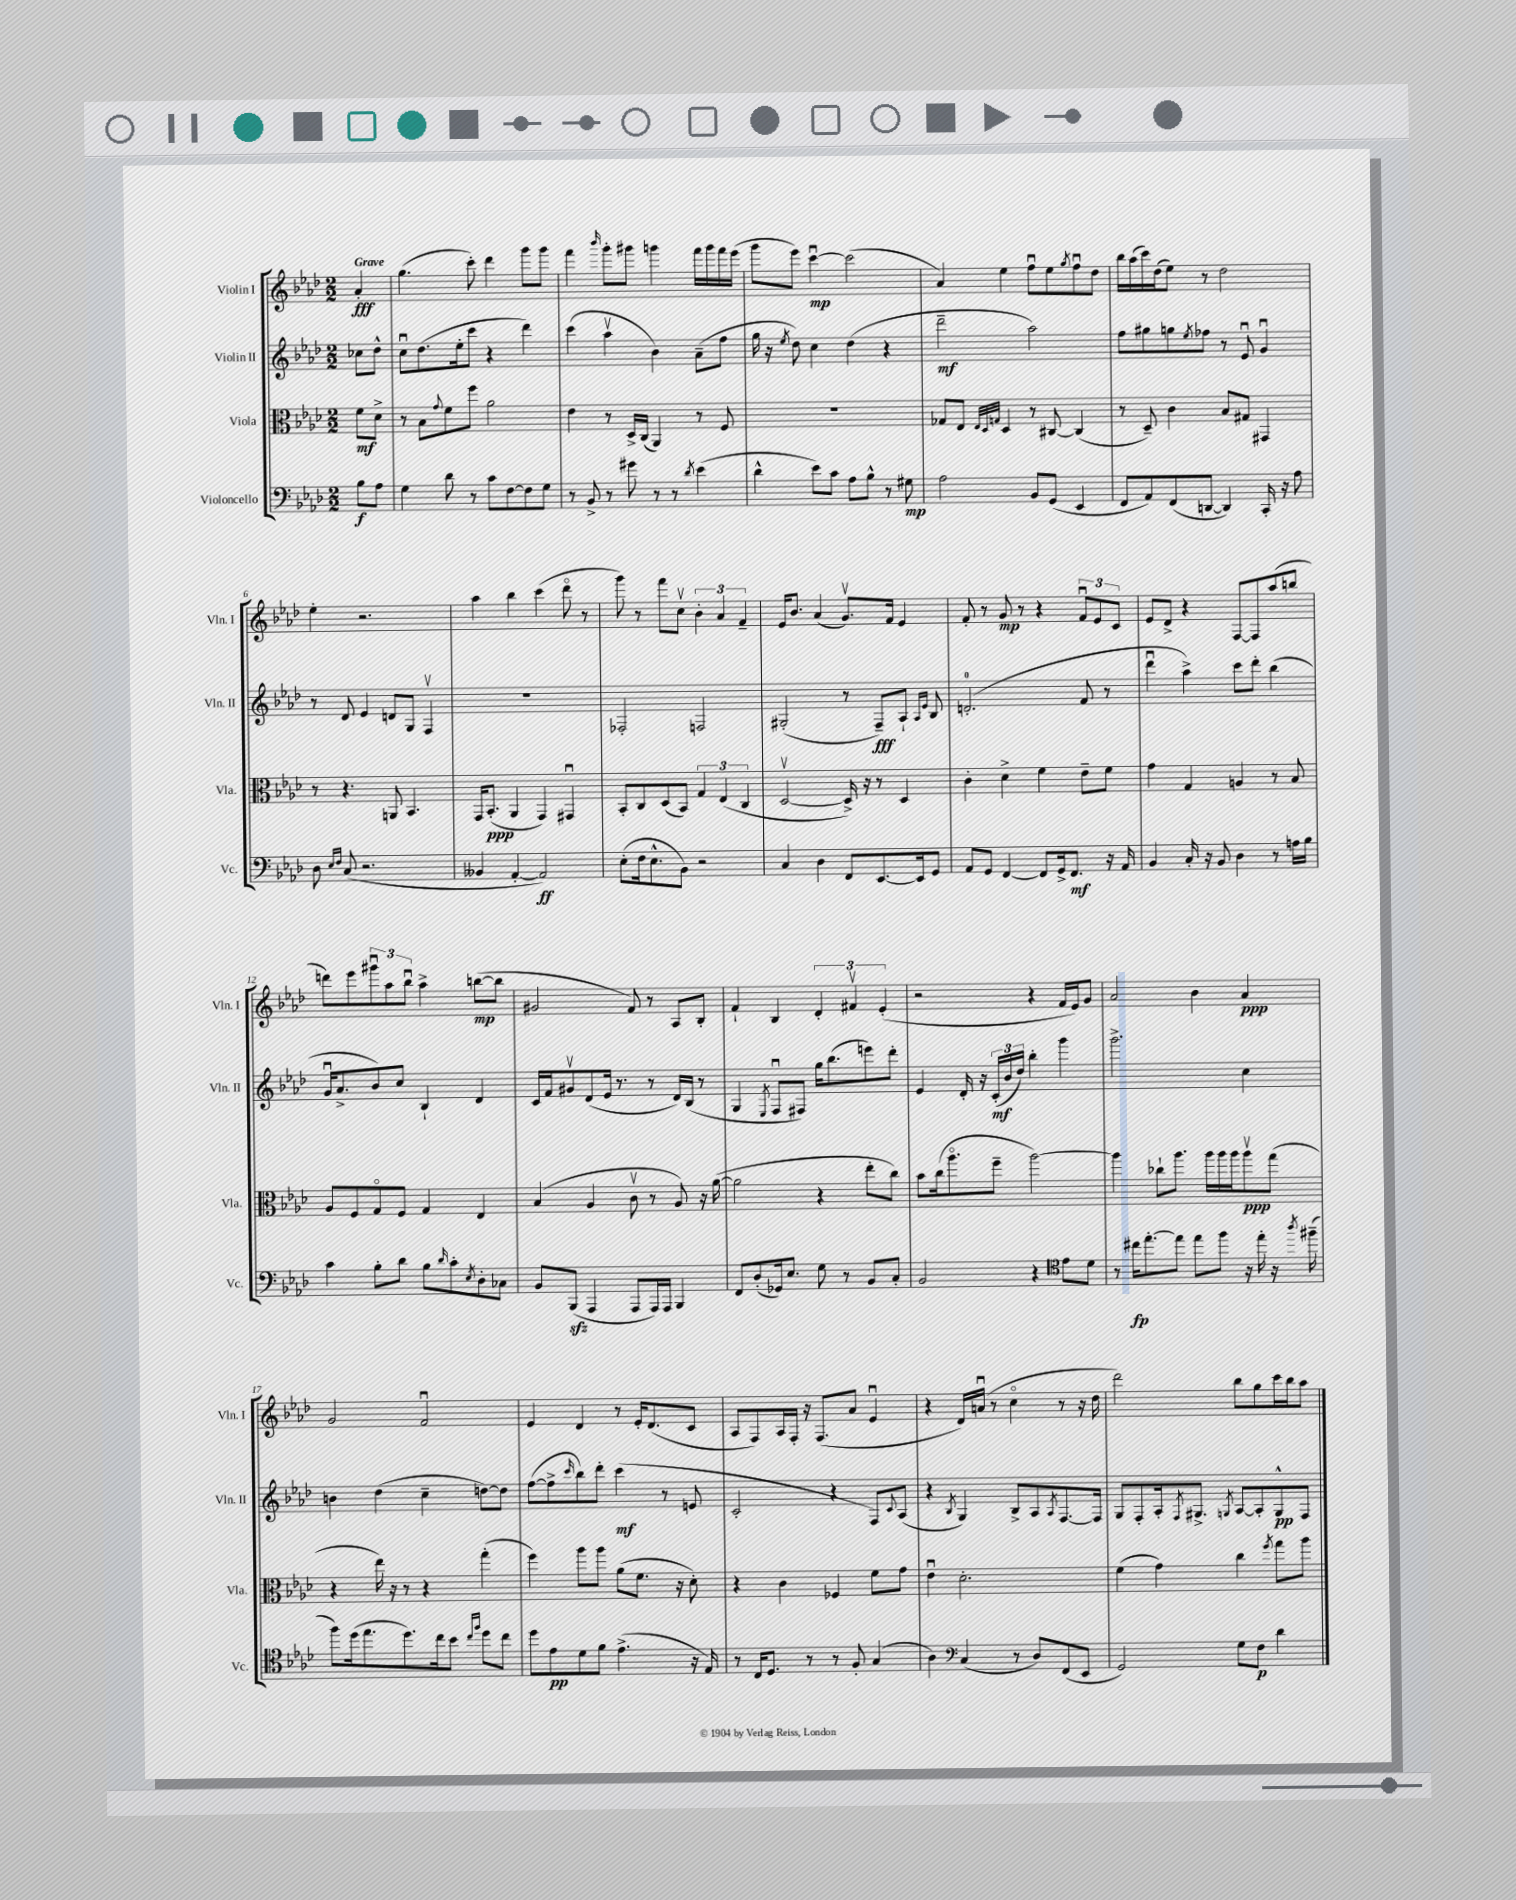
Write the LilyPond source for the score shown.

<<
\new StaffGroup <<
\new Staff = "s0" \with { instrumentName = "Violin I" shortInstrumentName = "Vln. I" } {
    \clef treble \key aes \major \numericTimeSignature \time 2/2 \partial 4 \tempo "Grave"
    aes'4-.\fff |
    g''4.( c'''8-.) des'''4 g'''8 g'''8 |
    f'''4 \grace { bes'''16 } g'''8-. gis'''8 g'''4 f'''16 g'''16 f'''16 ees'''16( |
    g'''8 ees'''8) c'''4~\downbow\mp c'''2( |
    aes'4) ees''4 f''8\downbow ees''8 \acciaccatura { g''8 } f''8\downbow des''8 |
    bes''16 aes''16( c'''16) des''16( ees''8) r8 des''2 |
    ees''4-. r2. |
    aes''4 bes''4 c'''4( des'''8\flageolet r8 |
    g'''8) r8 f'''8 c''8\upbow \tuplet 3/2 { bes'4-. aes'4 f'4-- } |
    ees'16 bes'8. aes'4( g'8.\upbow) f'16 ees'4 |
    f'8-. r8 g'8\mp r8 r4 \tuplet 3/2 { f'8\downbow ees'8 c'8 } |
    ees'8 des'8-> r4 f8~ f8 aes''8( b''8 |
    d'''8) ees'''8 \tuplet 3/2 { gis'''8\downbow aes''8 bes''8\downbow } aes''4-> b''8~\mp( b''8 |
    gis'2 f'8) r8 aes8 bes8-. |
    f'4-! bes4 \tuplet 3/2 { des'4-. fis'4\upbow ees'4-.( } |
    r2 r4 f'16 ees'16) g'8 |
    aes'2 bes'4 aes'4\ppp |
    g'2 f'2\downbow |
    ees'4 des'4 r8 ees'16-. des'8.( c'8 |
    aes8 f8) aes16 f16-. r16 f8.( aes'8 ees'4\downbow |
    r4 des'16) a'16\downbow( r8 c''4\flageolet r8 r16 des''16 |
    des'''2) bes''8 g''8 c'''16 bes''16 aes''8 \bar "|." |
}
\new Staff = "s1" \with { instrumentName = "Violin II" shortInstrumentName = "Vln. II" } {
    \clef treble \key aes \major \numericTimeSignature \time 2/2 \partial 4
    ces''8 des''8-^ |
    c''8\downbow des''8.( ees''16-. c'''8 r4 des'''4) |
    c'''4( aes''4\upbow bes'4) aes'8--( f''8 |
    g''16 r16 \acciaccatura { ees''8 } des''8) c''4 des''4( r4 |
    des'''2--\mf aes''2) |
    f''8 gis''8 g''8 \acciaccatura { ees''8 } fes''8 r8 ees'8\downbow g'4\downbow |
    r8 des'8 ees'4 d'8 g8 f4\upbow |
    R1 |
    fes2-. f2 |
    gis2-.( r8 f8--\fff) aes8-! \grace { aes16 ees'16 } bes8 |
    d'2.-0-.( f'8 r8 |
    des'''4\downbow aes''4->) c'''8 des'''8-. bes''4( |
    g'16\downbow aes'8.-> bes'8) c''8 bes4-! des'4 |
    c'16 f'16 gis'8\upbow des'8( ees'16 r8. r8 des'16) bes16( r8 |
    g4 \acciaccatura { ees8 } f8\downbow fis8) g''16 bes''8.( e'''8) des'''8-. |
    ees'4 des'16-. r16 \tuplet 3/2 { c'16-.\mf( bes'16 des''16) } bes''4-. g'''4 |
    g'''2.-> c''4 |
    b'4 des''4( c''4-- d''8~) d''8 |
    f''8~( f''8-> \grace { c'''16 } bes''8) des'''8-. c'''4\mf( r8 e'8 |
    c'2-. r4 f8) \appoggiatura { c'8 } aes8( |
    r4 \acciaccatura { bes8 } g4) bes8-> aes8 \acciaccatura { aes8 } f8.~ f16 |
    g8 f8-. aes16-. \acciaccatura { f8 } gis8.-> \acciaccatura { g8 } aes8~ aes8-. g8-^\pp f8 \bar "|." |
}
\new Staff = "s2" \with { instrumentName = "Viola" shortInstrumentName = "Vla." } {
    \clef alto \key aes \major \numericTimeSignature \time 2/2 \partial 4
    f'8\mf des'8-> |
    r8 bes8 \appoggiatura { g'8 } f'8 f''8 aes'2 |
    ees'4 r8 des16-> c16( aes,4) r8 f8 |
    R1 |
    ges8 ees8 \grace { ees32 des32 g32 } des4 r8 cis8~ cis4( |
    r8 des8--) c'4 bes8 gis8 gis,4 |
    r8 r4. a,8 bes,4. |
    g,16 bes,8.-.\ppp( aes,4 g,4) gis,4\downbow |
    bes,8-. c8 des8( bes,8) \tuplet 3/2 { g4 ees4( c4 } |
    des2~\upbow des16->) r16 r8 des4 |
    c'4-. des'4-> f'4 ees'8-- f'8 |
    g'4 g4 a4 r8 bes8 |
    aes8 f8 g8\flageolet f8 g4 ees4 |
    bes4( aes4 c'8\upbow r8 aes8) r16 aes'16~( |
    aes'2 r4 ees''8-. c''8) |
    bes'8 c''16( aes''8.\flageolet f''8-- aes''2~) |
    aes''4 ces''8-! aes''8. aes''16 aes''16 aes''16 aes''8\upbow\ppp g''8( |
    r4 ees''16) r16 r8 r4 g''4-.( |
    f''4) aes''8 aes''8 aes'8( f'8. r16 des'8-.) |
    r4 c'4 fes4 f'8 g'8 |
    ees'4\downbow des'2.-. |
    f'4( g'4) c''4 \acciaccatura { f''8 } g''8 aes''8 \bar "|." |
}
\new Staff = "s3" \with { instrumentName = "Violoncello" shortInstrumentName = "Vc." } {
    \clef bass \key aes \major \numericTimeSignature \time 2/2 \partial 4
    bes8\f aes8 |
    g4 des'8 r8 c'8 f8~ f8 g8 |
    r8 bes,8-> r8 gis'8 r8 r8 \acciaccatura { des'8 } ees'4( |
    des'4-^ ees'8) c'8 aes8 bes8-^ r8 gis8\mp |
    aes2 bes,8 g,8( ees,4 |
    f,8 aes,8) f,8( d,8~ d,4) c,16-. r16 aes8 |
    des8 \grace { ees16 f16 } c8( r2. |
    beses,4 aes,4~-. aes,2\ff) |
    ees8-.( f16 ees8.-^ bes,8) r2 |
    c4 des4 f,8 ees,8.~ ees,16 g,8 |
    aes,8 g,8 f,4~ f,8 g,16-> f,8.\mf r16 aes,16 |
    bes,4 c16-. r16 bes,8 des4 r8 a16 bes16 |
    c'4 bes8-. des'8 bes8 \grace { des'16 } c'8-. \acciaccatura { ees8 } des8-. ces8 |
    bes,8 bes,,8\sfz( aes,,4 aes,,8 aes,,16) aes,,16 bes,,4 |
    f,8 des8-.( ges,16) ees8. g8 r8 bes,8 c8-. |
    bes,2 r4 \clef tenor ees'8 des'8 |
    r8 cis''16\fp ees''8.~-. ees''8 ees''8 f''8 r16 ees''16-. r16 \acciaccatura { aes''8 } fis''16--( |
    f''8) des''16( ees''8. des''8.) c''16 bes'8 \grace { c''16 f''16 } des''8 c''8 |
    des''8 ees'8\pp des'8 f'8 ees'4.->( r16 ees16) |
    r8 c16 des8. r8 r8 f8-. g4( |
    aes4) \clef bass c4( r8 des8) f,8( ees,8 |
    g,2) g8 f8\p des'4 \bar "|." |
}
>>
>>
